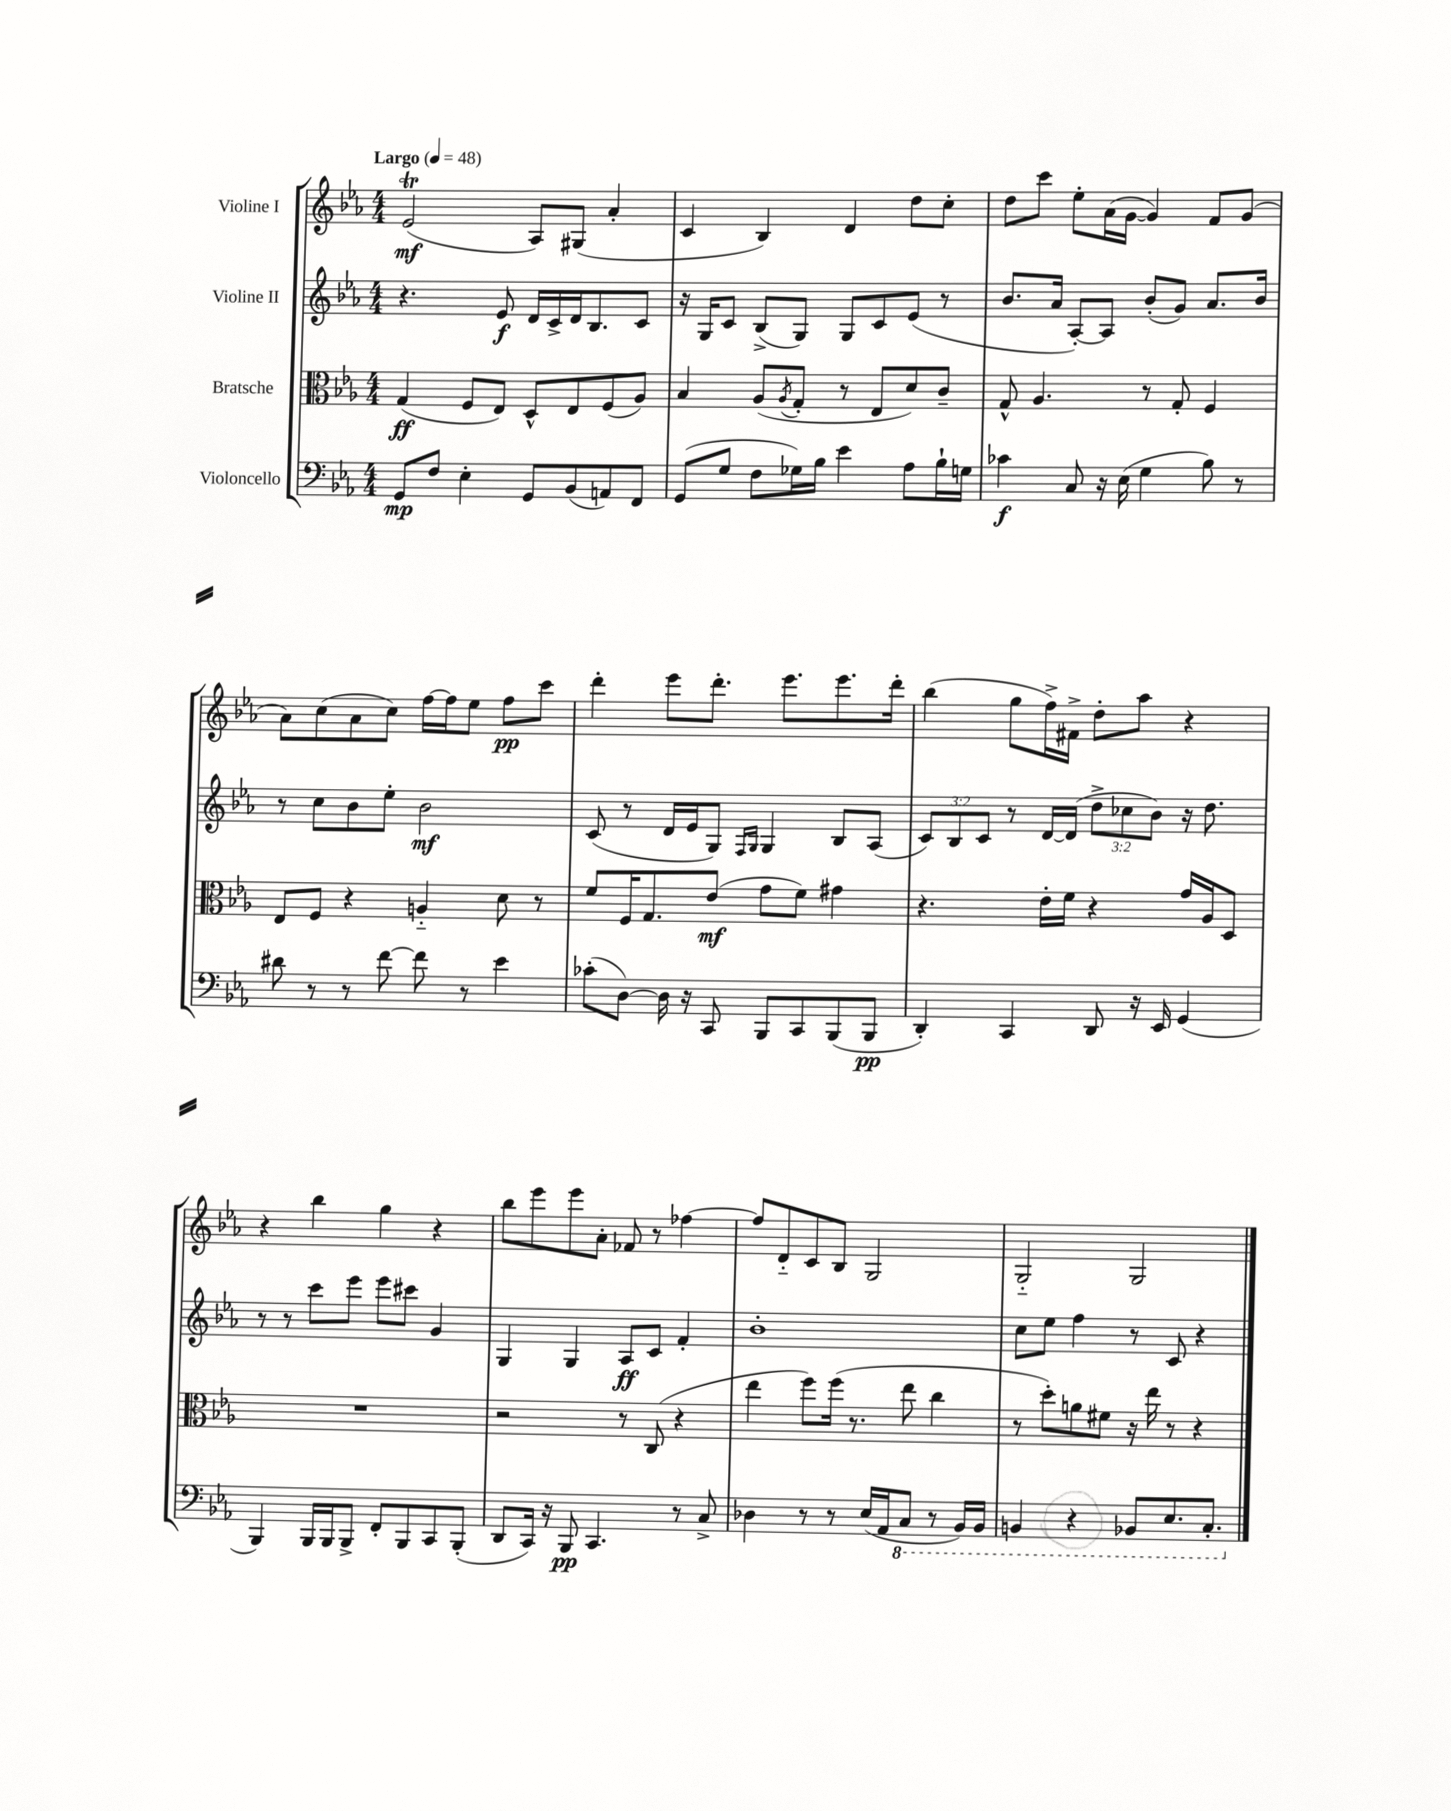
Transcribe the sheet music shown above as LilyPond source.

<<
\new StaffGroup <<
\new Staff = "s0" \with { instrumentName = "Violine I" } {
    \clef treble \key ees \major \numericTimeSignature \time 4/4 \tempo "Largo" 4 = 48
    ees'2\trill\mf( aes8) gis8( aes'4-. |
    c'4 bes4) d'4 d''8 c''8-. |
    d''8 c'''8 ees''8-. aes'16( g'16~ g'4) f'8 g'8( |
    aes'8) c''8( aes'8 c''8) f''16~ f''16 ees''8 f''8\pp c'''8 |
    d'''4-. ees'''8 d'''8.-. ees'''8. ees'''8. d'''16-. |
    bes''4( g''8 f''16->) fis'16-> d''8-. aes''8 r4 |
    r4 bes''4 g''4 r4 |
    bes''8 ees'''8 ees'''8 aes'8-. fes'8 r8 fes''4~ |
    fes''8 d'8-_ c'8 bes8 g2 |
    g2-_ g2 \bar "|." |
}
\new Staff = "s1" \with { instrumentName = "Violine II" } {
    \clef treble \key ees \major \numericTimeSignature \time 4/4 \override Staff.TupletNumber.text = #tuplet-number::calc-fraction-text
    r4. ees'8\f d'16 c'16-> d'16 bes8. c'8 |
    r16 g16 c'8 bes8->( g8) g8 c'8 ees'8( r8 |
    bes'8. aes'16 aes8~-.) aes8 bes'8-.( g'8) aes'8. bes'16 |
    r8 c''8 bes'8 ees''8-. bes'2\mf |
    c'8( r8 d'16 ees'16 g8) \grace { f16 g16 } g4 bes8 aes8( |
    \tuplet 3/2 { c'8) bes8 c'8 } r8 d'16~ d'16( \tuplet 3/2 { d''8-> ces''8 bes'8) } r16 d''8. |
    r8 r8 c'''8 ees'''8 ees'''8 cis'''8 g'4 |
    g4 g4 aes8\ff c'8 f'4-. |
    bes'1-. |
    c''8 ees''8 f''4 r8 c'8 r4 \bar "|." |
}
\new Staff = "s2" \with { instrumentName = "Bratsche" } {
    \clef alto \key ees \major \numericTimeSignature \time 4/4
    g4\ff( f8 ees8) d8-^ ees8 f8( aes8) |
    bes4 aes8( \acciaccatura { aes8 } g8-. r8 ees8 d'8) c'8-- |
    g8-^ aes4. r8 g8-. f4 |
    ees8 f8 r4 a4-_ d'8 r8 |
    f'8 f16 g8. ees'8\mf( g'8 f'8) gis'4 |
    r4. ees'16-. f'16 r4 g'16 aes16 d8 |
    R1 |
    r2 r8 c8( r4 |
    ees''4 f''8) f''16( r8. ees''8 c''4 |
    r8 d''8-.) a'8 fis'8 r16 ees''16 r8 r4 \bar "|." |
}
\new Staff = "s3" \with { instrumentName = "Violoncello" } {
    \clef bass \key ees \major \numericTimeSignature \time 4/4
    g,8\mp f8 ees4-. g,8 bes,8( a,8) f,8 |
    g,8( g8 f8 ges16) bes16 ees'4 aes8 bes16-! g16 |
    ces'4\f c8 r16 ees16( g4 bes8) r8 |
    dis'8 r8 r8 f'8~ f'8 r8 ees'4 |
    ces'8-.( d8~) d16 r16 c,8 bes,,8 c,8 bes,,8( bes,,8\pp |
    d,4-.) c,4 d,8 r16 ees,16 g,4( |
    bes,,4) bes,,16 bes,,16 bes,,8-> f,8-. bes,,8 c,8 bes,,8-.( |
    d,8 c,16) r16 bes,,8\pp c,4. r8 c8-> |
    des4 r8 r8 ees16( aes,16 \ottava #-1 c,8 r8 bes,,16) bes,,16 |
    b,,4 r4 bes,,8 ees,8. c,8.-. \ottava #0 \bar "|." |
}
>>
>>
\layout { \context { \Score \remove "Bar_number_engraver" } }
